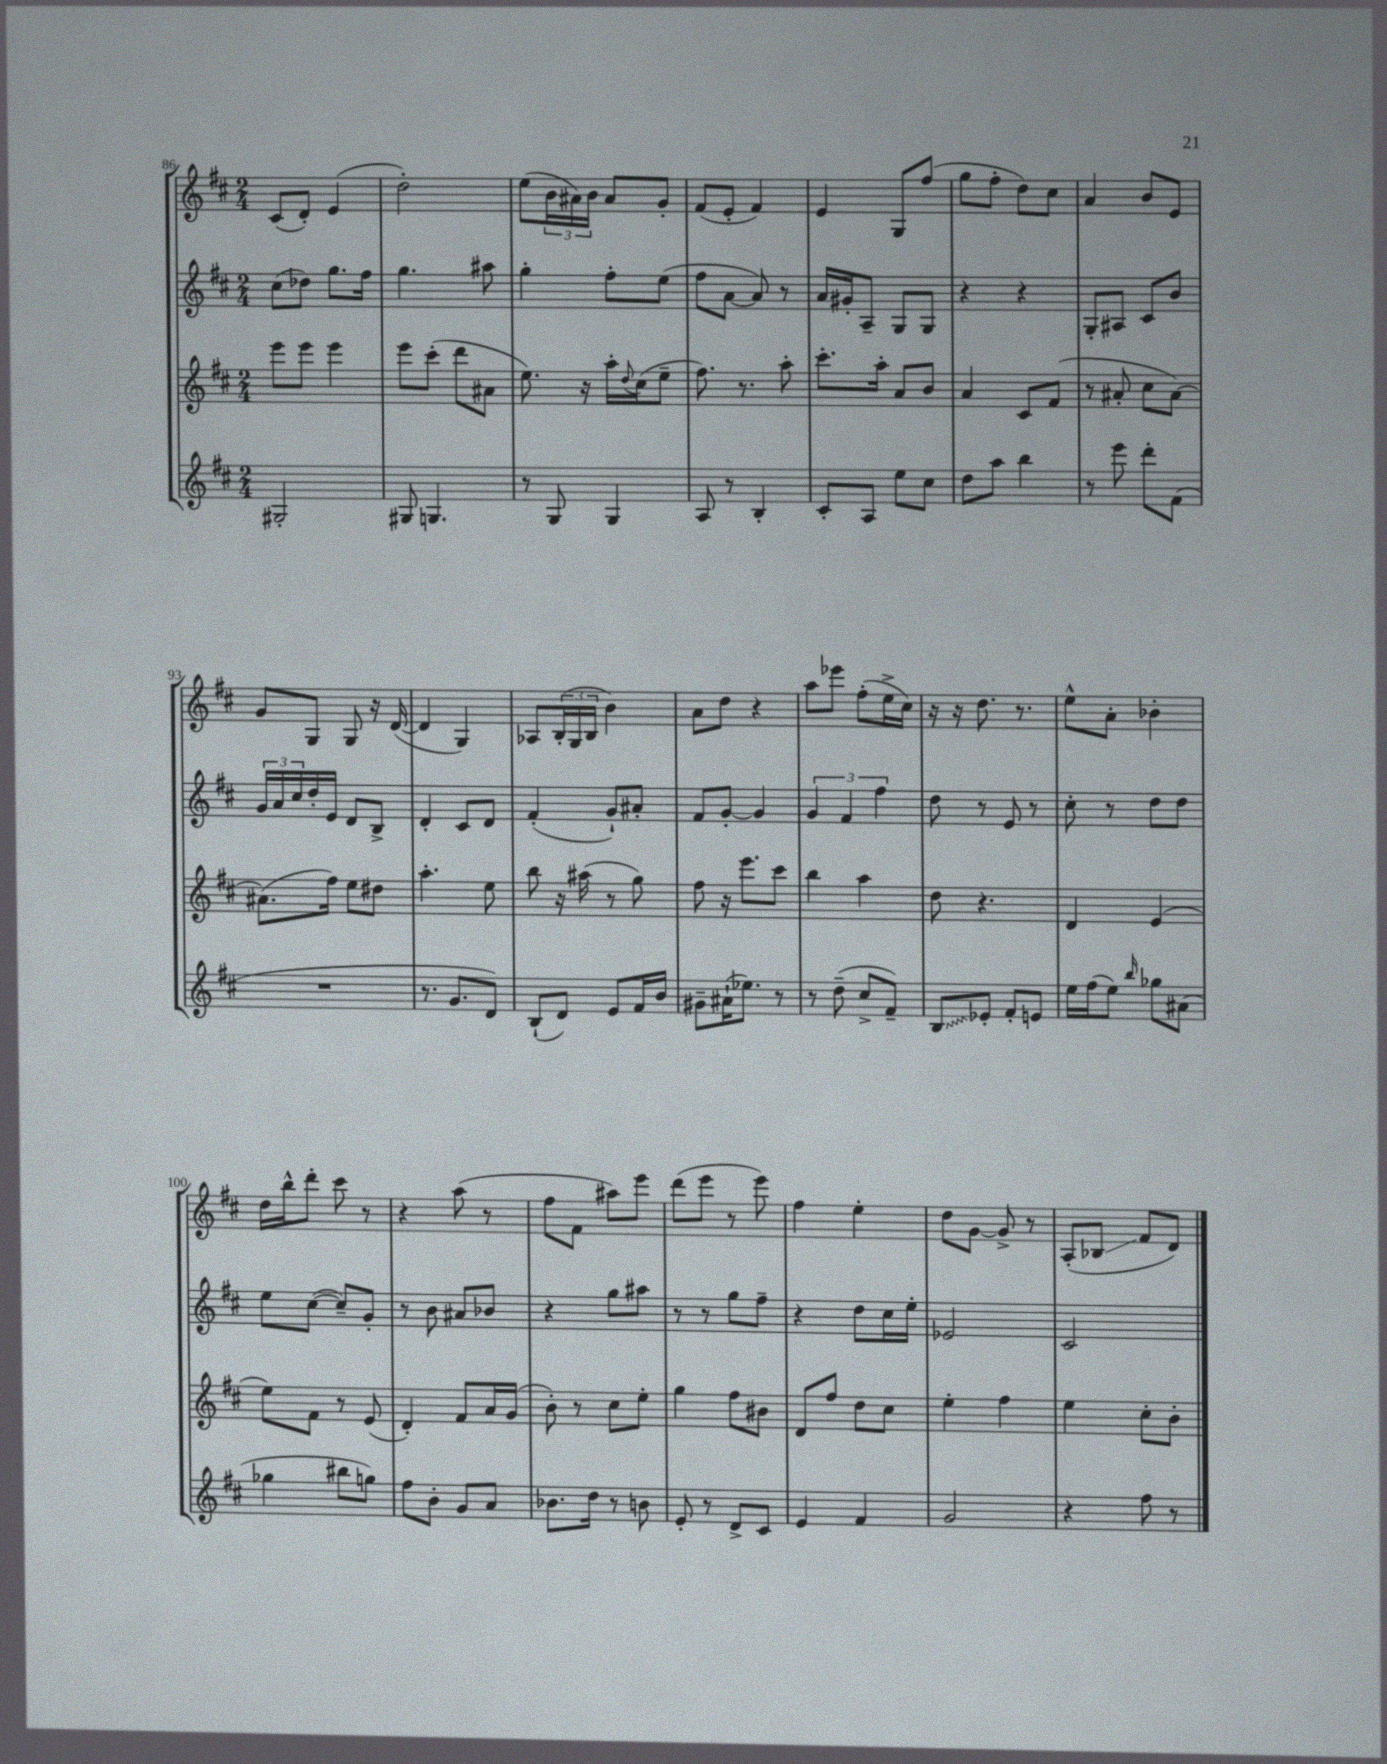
<<
\new StaffGroup <<
\new Staff = "s0" {
    \clef treble \key d \major \numericTimeSignature \time 2/4
    cis'8( d'8-.) e'4( |
    d''2-.) |
    e''8( \tuplet 3/2 { b'16 ais'16) b'16 } ais'8 g'8-. |
    fis'8( e'8-. fis'4) |
    e'4 g8 fis''8( |
    g''8 fis''8-. d''8) cis''8 |
    a'4 b'8 e'8 |
    g'8 g8 g8 r16 d'16~( |
    d'4 g4) |
    aes8 \tuplet 3/2 { b16-.( g16 b16 } b'4) |
    a'8 d''8 r4 |
    a''8 ees'''8 fis''8-.( e''16-> cis''16) |
    r16 r16 d''8. r8. |
    e''8-^ a'8-. bes'4-. |
    d''16 b''16-^ d'''8-. cis'''8 r8 |
    r4 a''8( r8 |
    fis''8 fis'8 ais''8) e'''8 |
    d'''8( e'''8 r8 e'''8) |
    fis''4 e''4-. |
    d''8 g'8~ g'8-> r8 |
    a8-.( bes8\glissando fis'8 d'8) \bar "|." |
}
\new Staff = "s1" {
    \clef treble \key d \major \numericTimeSignature \time 2/4
    cis''8( des''8) g''8. fis''16 |
    g''4. ais''8 |
    g''4-. fis''8-. e''8( |
    fis''8 a'8~ a'8) r8 |
    a'16 gis'16-. a8-- g8 g8 |
    r4 r4 |
    g8-. ais8 cis'8 b'8 |
    \tuplet 3/2 { g'16 a'16 cis''16 } d''16-. e'16 d'8 b8-> |
    d'4-. cis'8 d'8 |
    fis'4-.( g'8-!) ais'8-. |
    fis'8 g'8~-. g'4 |
    \tuplet 3/2 { g'4 fis'4 fis''4 } |
    d''8 r8 e'8 r8 |
    cis''8-. r8 d''8 d''8 |
    e''8 cis''8~( cis''8--) g'8-. |
    r8 b'8 ais'8 bes'8 |
    r4 g''8 ais''8 |
    r8 r8 g''8 fis''8-- |
    r4 d''8 cis''16 e''16-. |
    ees'2 |
    cis'2 \bar "|." |
}
\new Staff = "s2" {
    \clef treble \key d \major \numericTimeSignature \time 2/4
    e'''8 e'''8 e'''4 |
    e'''8 cis'''8-.( d'''8 ais'8 |
    e''8.) r16 a''16-. \appoggiatura { d''8 } cis''16( e''8-- |
    fis''8.) r8. a''8-. |
    cis'''8.-. a''16-. a'8 b'8 |
    a'4 cis'8 fis'8( |
    r8 ais'8-. cis''8 ais'8~) |
    ais'8.( fis''16) e''8 dis''8 |
    a''4.-. e''8 |
    b''8 r16 ais''16( r8 g''8) |
    fis''8 r16 e'''8. cis'''8 |
    b''4 a''4 |
    d''8 r4. |
    d'4 e'4( |
    e''8) fis'8 r8 e'8( |
    d'4-.) fis'8 a'16 g'16( |
    b'8-.) r8 cis''8 e''8-. |
    g''4 fis''8 bis'8 |
    d'8 fis''8 d''8 cis''8 |
    e''4-. fis''4 |
    e''4 cis''8-. b'8-. \bar "|." |
}
\new Staff = "s3" {
    \clef treble \key d \major \numericTimeSignature \time 2/4
    gis2-. |
    gis8 g4. |
    r8 g8 g4 |
    a8 r8 b4-. |
    cis'8-. a8 e''8 cis''8 |
    d''8 a''8 b''4 |
    r8 e'''8 d'''8-. fis'8( |
    R2 |
    r8. g'8. d'8) |
    b8-!( d'8) e'8 fis'16 b'16 |
    gis'8-- ais'16-!( ees''8.) r8 |
    r8 d''8--( cis''8-> fis'8--) |
    \once \override Glissando.style = #'zigzag b8\glissando ees'8-. fis'8-. e'8 |
    e''16 fis''16( e''8) \grace { b''16 } ges''8 ais'8( |
    ges''4 bis''8 g''8) |
    fis''8 b'8-. g'8 a'8 |
    bes'8. d''16 r8 b'8 |
    e'8-. r8 d'8-> cis'8 |
    e'4 fis'4 |
    g'2 |
    r4 fis''8 r8 \bar "|." |
}
>>
>>
\layout { \context { \Score currentBarNumber = #86 } }
